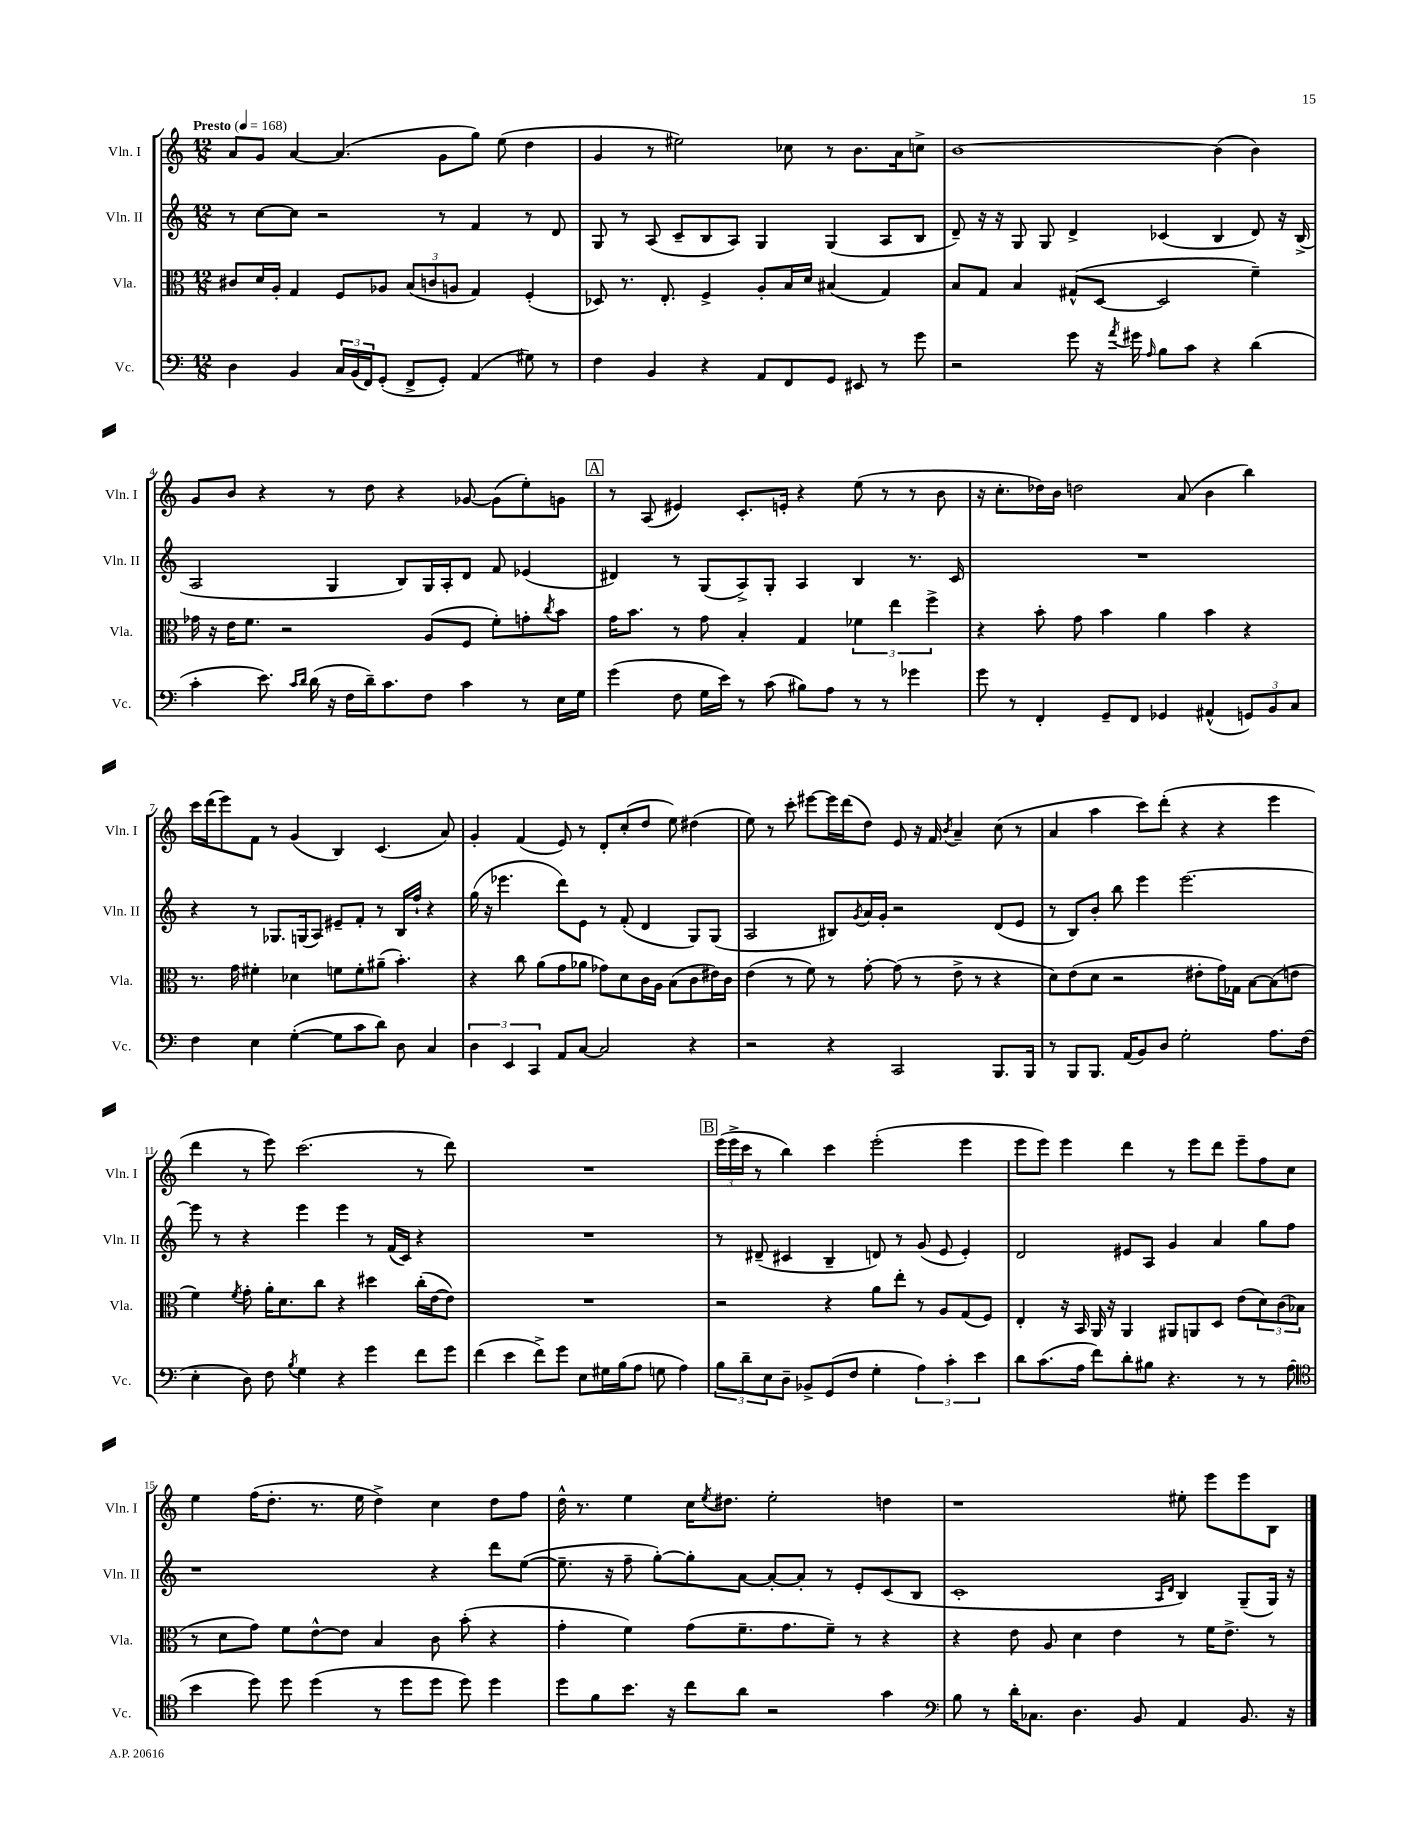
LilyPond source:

<<
\new StaffGroup <<
\new Staff = "s0" \with { instrumentName = "Vln. I" shortInstrumentName = "Vln. I" } {
    \clef treble \key c \major \numericTimeSignature \time 12/8 \tempo "Presto" 4 = 168
    a'8 g'8 a'4~ a'4.( g'8 g''8) e''8( d''4 |
    g'4 r8 eis''2) ces''8 r8 b'8. a'16 c''8-> |
    b'1~ b'4( b'4) |
    g'8 b'8 r4 r8 d''8 r4 ges'8~ ges'8( e''8-.) g'8 |
    \mark \markup { \box "A" } r8 a8( eis'4) c'8.-. e'16-. r4 e''8( r8 r8 b'8 |
    r16 c''8.-. des''16) b'16 d''2 a'8( b'4 b''4) |
    c'''16 d'''16( e'''8) f'8 r8 g'4( b4) c'4.( a'8) |
    g'4-. f'4( e'8) r8 d'8-. c''8-.( d''8 e''8) dis''4( |
    e''8) r8 c'''8-. eis'''8~ eis'''16 d'''16( d''8) e'8 r16 f'16 \acciaccatura { b'8 } a'4-- c''8( r8 |
    a'4 a''4 c'''8) d'''8-.( r4 r4 e'''4 |
    d'''4 r8 e'''8) c'''2.( r8 d'''8) |
    R1. |
    \mark \markup { \box "B" } \tuplet 3/2 { e'''16( e'''16-> c'''16 } r8 b''4) c'''4 e'''2-.( e'''4 |
    e'''8 e'''8) e'''4 d'''4 r8 e'''8 d'''8 e'''8-- f''8 c''8 |
    e''4 f''16( d''8.-. r8. e''16 d''4->) c''4 d''8 f''8 |
    d''16-^ r8. e''4 c''16 \acciaccatura { e''8 } dis''8. e''2-. d''4 |
    r1 eis''8-. e'''8 e'''8 b8 \bar "|." |
}
\new Staff = "s1" \with { instrumentName = "Vln. II" shortInstrumentName = "Vln. II" } {
    \clef treble \key c \major \numericTimeSignature \time 12/8
    r8 c''8~ c''8 r2 r8 f'4 r8 d'8 |
    g8 r8 a8( c'8-- b8 a8) g4 g4( a8 b8 |
    d'8--) r16 r16 g8 g8 d'4-> ces'4( b4 d'8) r16 b16->( |
    a2 g4 b8) g16 a16-. d'8 f'8 ees'4( |
    \mark \markup { \box "A" } dis'4) r8 g8( a8->) g8-. a4 b4 r8. c'16 |
    R1. |
    r4 r8 ges8. g16( a8) eis'8-- f'8-. r8 b16 f''16-! r4 |
    g''16( r16 ees'''4. d'''8) e'8 r8 f'8-.( d'4 g8) g8( |
    a2 bis8) \acciaccatura { g'8 } a'16 g'16-. r2 d'8( e'8 |
    r8 b8) b'8-. b''8 e'''4 e'''2.~ |
    e'''8 r8 r4 e'''4 e'''4 r8 f'16( c'16) r4 |
    R1. |
    \mark \markup { \box "B" } r8 dis'8--( cis'4 b4-- d'8) r8 g'8( e'8 e'4-.) |
    d'2 eis'8 a8 g'4 a'4 g''8 f''8 |
    r1 r4 d'''8 e''8~( |
    e''8.-- r16 f''8-- g''8~-.) g''8-. a'8~ a'8~-. a'8-. r8 e'8-. c'8( b8 |
    c'1-. \grace { a16 d'16 } b4) g8--( g16) r16 \bar "|." |
}
\new Staff = "s2" \with { instrumentName = "Vla." shortInstrumentName = "Vla." } {
    \clef alto \key c \major \numericTimeSignature \time 12/8
    cis'8 d'16 a16-. g4 f8 aes8 \tuplet 3/2 { b8( c'8 a8 } g4) f4-.( |
    des8) r8. e8.-. f4-> a8-. b16 d'16 bis4( g4) |
    b8 g8 b4 gis8-^( d8~ d2 f'4--) |
    ges'16 r16 e'16 f'8. r2 a8( f8 f'8-.) g'8-. \acciaccatura { c''8 } b'8 |
    \mark \markup { \box "A" } g'16 b'8. r8 g'8 b4-. g4 \tuplet 3/2 { fes'4 e''4 f''4-> } |
    r4 b'8-. g'8 b'4 a'4 b'4 r4 |
    r8. g'16 fis'4-. des'4 f'8 f'8-. ais'8--( b'4.-.) |
    r4 c''8 a'8( g'8 aes'8 ges'8) d'8 c'16 a16 b8( c'8 eis'16) c'16 |
    e'4( r8 f'8) r8 g'8~-. g'8( r8 e'8-> r8 r4 |
    d'8) e'8( d'8 r2 eis'8-. g'16) ges16 b8~ b8( e'8 |
    f'4) \acciaccatura { f'8 } g'8-. a'16-. d'8. c''8 r4 dis''4 c''16-.( e'16~ e'8) |
    R1. |
    \mark \markup { \box "B" } r2 r4 a'8 e''8-. r8 a8 g8( f8) |
    e4-. r16 b,16 a,16 r16 a,4 ais,8 a,8 d8 e'8( \tuplet 3/2 { d'8) c'8( bes8 } |
    r8 d'8 g'8) f'8 e'8~-^ e'8 b4 c'8 b'8-.( r4 |
    g'4-. f'4) g'8( f'8.-- g'8. f'8--) r8 r4 |
    r4 e'8 a8 d'4 e'4 r8 f'16 e'8.-> r8 \bar "|." |
}
\new Staff = "s3" \with { instrumentName = "Vc." shortInstrumentName = "Vc." } {
    \clef bass \key c \major \numericTimeSignature \time 12/8
    d4 b,4 \tuplet 3/2 { c16 b,16( f,16) } g,8-.( f,8-> g,8-.) a,4( gis8) r8 |
    f4 b,4 r4 a,8 f,8 g,8 eis,8 r8 g'8 |
    r2 g'8 r16 \acciaccatura { a'8 } gis'16 \grace { a16 } b8 c'8 r4 d'4( |
    c'4-. e'8.) \grace { c'16 d'16 } d'16( r16 f16 d'16--) c'8. f8 c'4 r8 e16 g16 |
    \mark \markup { \box "A" } g'4( f8 g16 e'16) r8 c'8( bis8) a8 r8 r8 ges'4 |
    g'8 r8 f,4-. g,8-- f,8 ges,4 ais,4-^( \tuplet 3/2 { g,8) b,8 c8 } |
    f4 e4 g4~-.( g8 c'8 d'8) d8 c4 |
    \tuplet 3/2 { d4 e,4 c,4 } a,8 c8~ c2 r4 |
    r2 r4 c,2 b,,8. b,,16 |
    r8 b,,8 b,,8. a,16( b,8) d8 g2-. a8. f16( |
    e4-. d8) f8 \acciaccatura { b8 } g4 r4 g'4 f'8 g'8 |
    f'4( e'4 f'8->) g'8 e8 gis16 b16( a8 g8 a4) |
    \mark \markup { \box "B" } \tuplet 3/2 { b8 d'8-- e8 } d8-- bes,8-> g,8( f8 g4-. \tuplet 3/2 { a4) c'4-. e'4 } |
    d'8 c'8.( a16 f'8) d'8-. bis8 r4. r8 r8 a8( |
    \clef tenor b'4 d''8) d''8 d''4( r8 d''8 d''8 d''8) d''4 |
    d''8 f'8 b'8. r16 c''8 a'8 r2 g'4 |
    \clef bass b8 r8 d'16-. ces8. d4. b,8 a,4 b,8. r16 \bar "|." |
}
>>
>>
